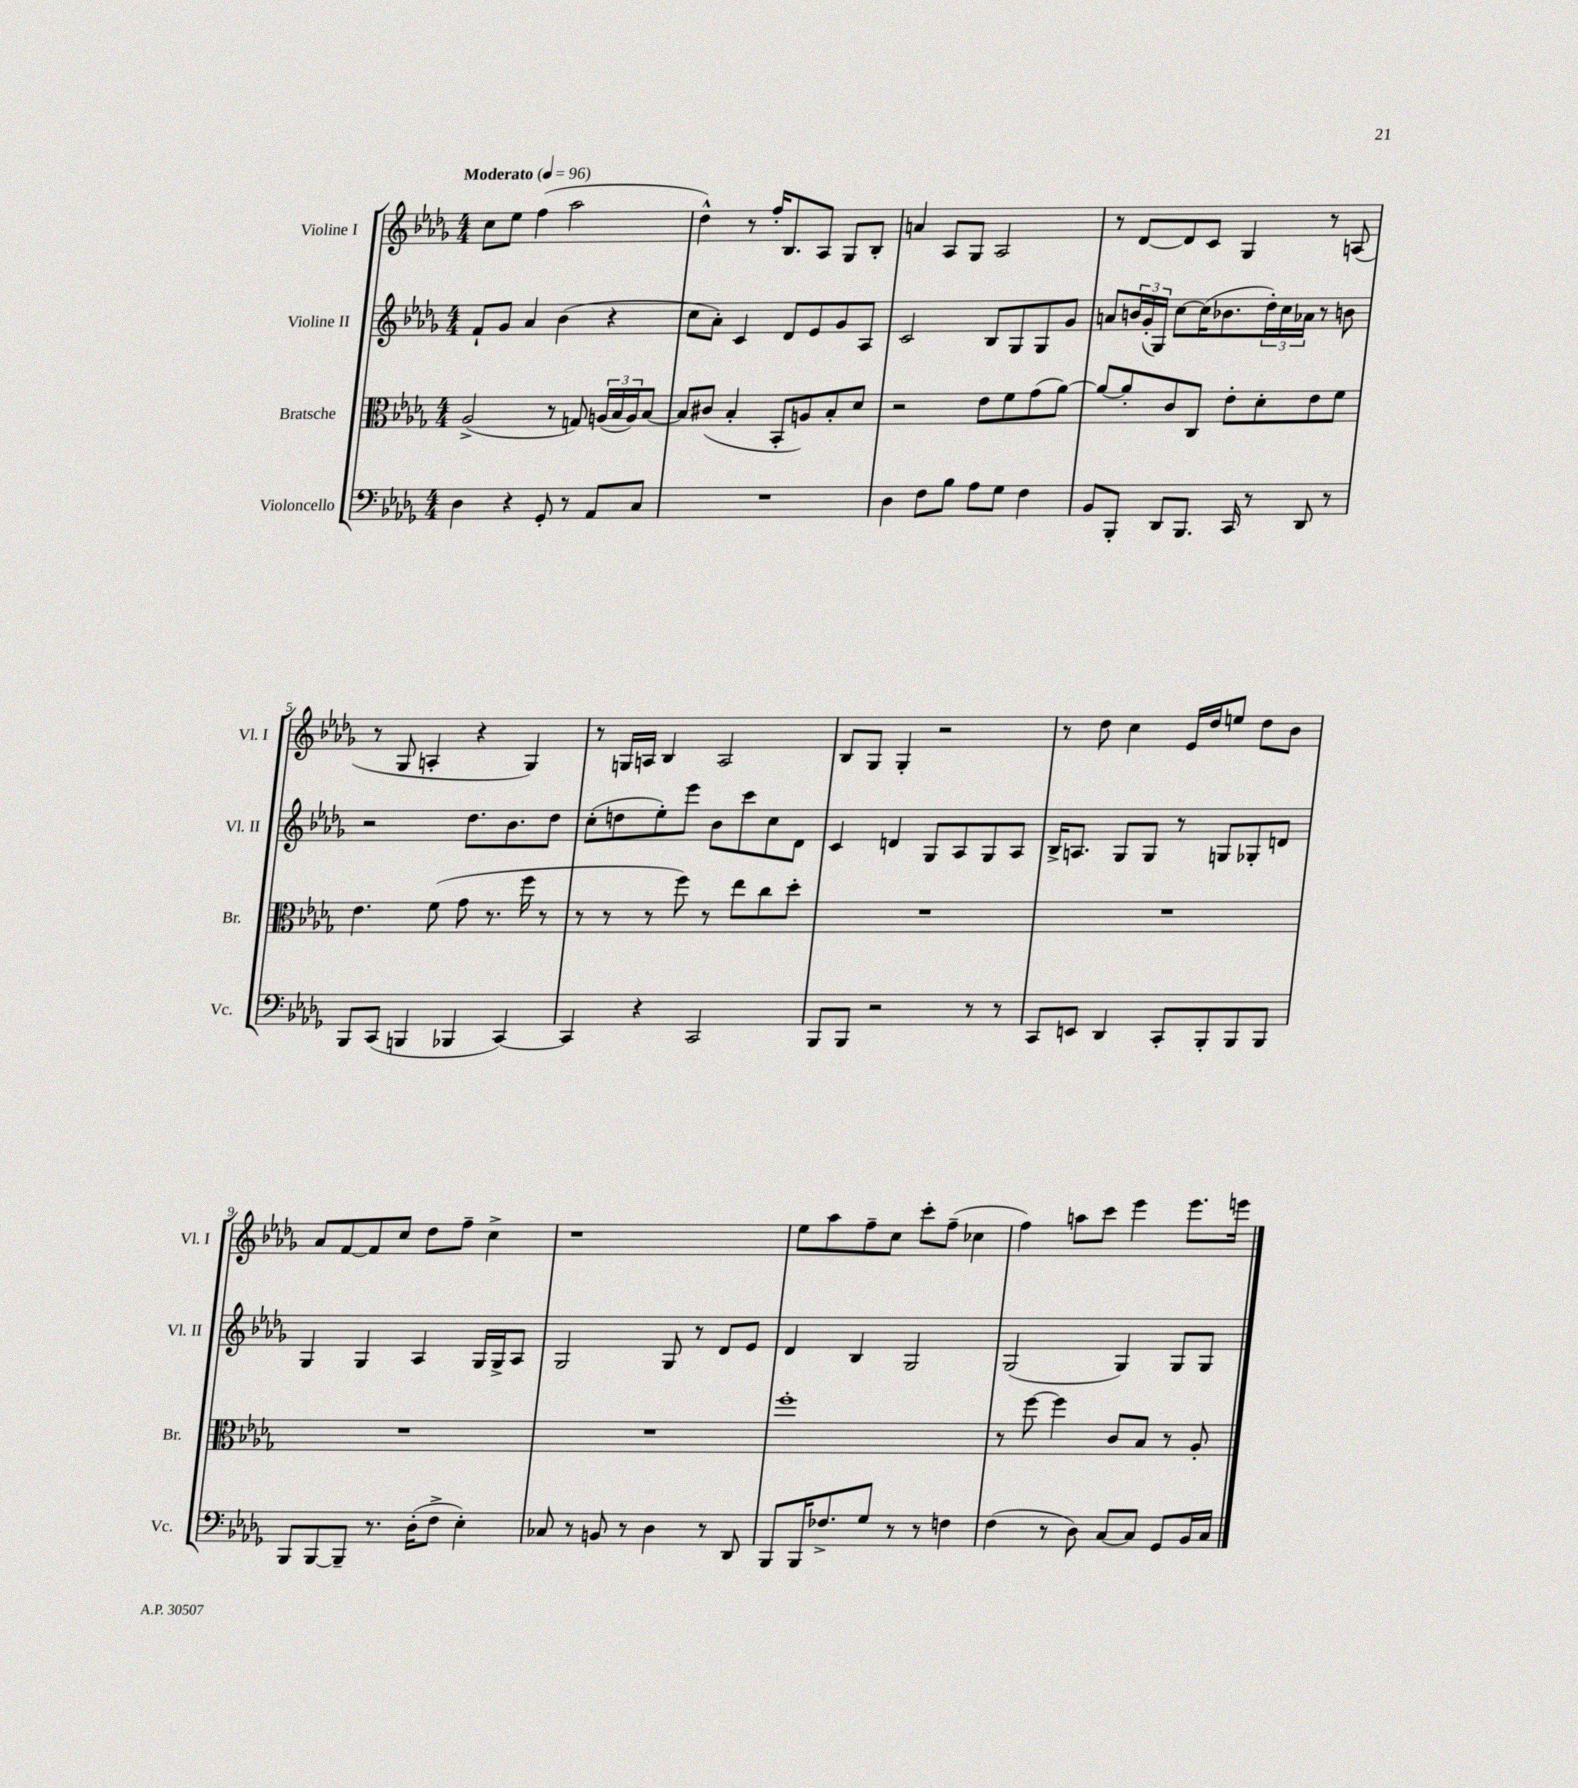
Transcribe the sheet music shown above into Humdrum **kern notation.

**kern	**kern	**kern	**kern
*staff4	*staff3	*staff2	*staff1
*clefF4	*clefC3	*clefG2	*clefG2
*k[b-e-a-d-g-]	*k[b-e-a-d-g-]	*k[b-e-a-d-g-]	*k[b-e-a-d-g-]
*M4/4	*M4/4	*M4/4	*M4/4
*MM96	*MM96	*MM96	*MM96
4D-	(2A-^	8f`	8cc
.	.	8g-	8ee-
4r	.	4a-	(4ff
8GG-'	8r	(4b-	2aa-
8r	8G)	.	.
8AA-	(24A	4r	.
.	24B-	.	.
.	24A)	.	.
8C	[8B-	.	.
=	=	=	=
1r	8B-]	8cc	4dd-^^)
.	(8c#	8a-')	.
.	4B-'	4c	8r
.	.	.	16ff'
.	.	.	8.B-
.	8BB-'	8d-	.
.	8A)	8e-	8A-
.	8B-'	8g-	8G-
.	8d-	8A-	8B-'
=	=	=	=
4D-	2r	2c	4a
8F	.	.	8A-
8B-	.	.	8G-
8A-	8e-	8B-	2A-
8G-	8f	8G-	.
4F	(8g-	8G-	.
.	[8a-)	8g-	.
=	=	=	=
8BB-	8a-_	8a	8r
8BBB-'	8a-']	24b	[8d-
.	.	(24g-'	.
.	.	24G-)	.
8DD-	8c	[8cc	8d-]
8.BBB-	8C	(16cc]	8c
.	.	8.b-	.
.	8e-'	.	4G-
16CC	.	.	.
8r	8d-'	24dd-')	.
.	.	24cc	.
.	.	24a-	.
8DD-	8e-	8r	8r
8r	8f	8b	(8A
=	=	=	=
8BBB-	4.e-	2r	8r
(8CC	.	.	8G-
4BBB	.	.	4A'
.	(8f	.	.
4BBB-	8g-	8.dd-	4r
.	8.r	.	.
.	.	8.b-	.
[4CC)	.	.	4G-)
.	16ff	.	.
.	8r	8dd-	.
=	=	=	=
4CC]	8r	(8cc'	8r
.	8r	8dd	16G
.	.	.	16A
4r	8r	8ee-')	4B-
.	8ff)	8eee-	.
2CC	8r	8b-	2A
.	8ee-	8ccc	.
.	8cc	8cc	.
.	8dd-'	8d-	.
=	=	=	=
8BBB-	1r	4c	8B-
8BBB-	.	.	8G-
2r	.	4d	4G-'
.	.	8G-	2r
.	.	8A-	.
8r	.	8G-	.
8r	.	8A-	.
=	=	=	=
8CC	1r	16B-^	8r
.	.	8.A	.
8EE	.	.	8dd-
4DD-	.	8G-	4cc
.	.	8G-	.
8CC'	.	8r	16e-
.	.	.	16dd-
8BBB-'	.	8G	8ee
8BBB-	.	8G-'	8dd-
8BBB-	.	8d	8b-
=	=	=	=
8BBB-	1r	4G-	8a-
[8BBB-	.	.	[8f
8BBB-~]	.	4G-	8f]
8.r	.	.	8cc
.	.	4A-	8dd-
(16D-'	.	.	.
8F^	.	.	8ff~
4E-')	.	16G-	4cc^
.	.	16G-^	.
.	.	8A-	.
=	=	=	=
8C-	1r	2G-	1r
8r	.	.	.
8BB	.	.	.
8r	.	.	.
4D-	.	8G-	.
.	.	8r	.
8r	.	8d-	.
8DD-	.	8e-	.
=	=	=	=
8BBB-	1ff'	4d-	8ee-
16BBB-	.	.	8aa-
8.F-^	.	.	.
.	.	4B-	8ff~
8G-	.	.	8cc
8r	.	2G-	8ccc'
8r	.	.	(8ff~
4F	.	.	4cc-
=	=	=	=
(4F	8r	(2G-	4ff)
.	[8ff	.	.
8r	4ff]	.	8aa
8D-)	.	.	8ccc
[8C	8c	4G-)	4eee-
8C]	8B-	.	.
8GG-	8r	8G-	8.eee-
16BB-	8A-'	8G-	.
16C	.	.	16eee
==	==	==	==
*-	*-	*-	*-
